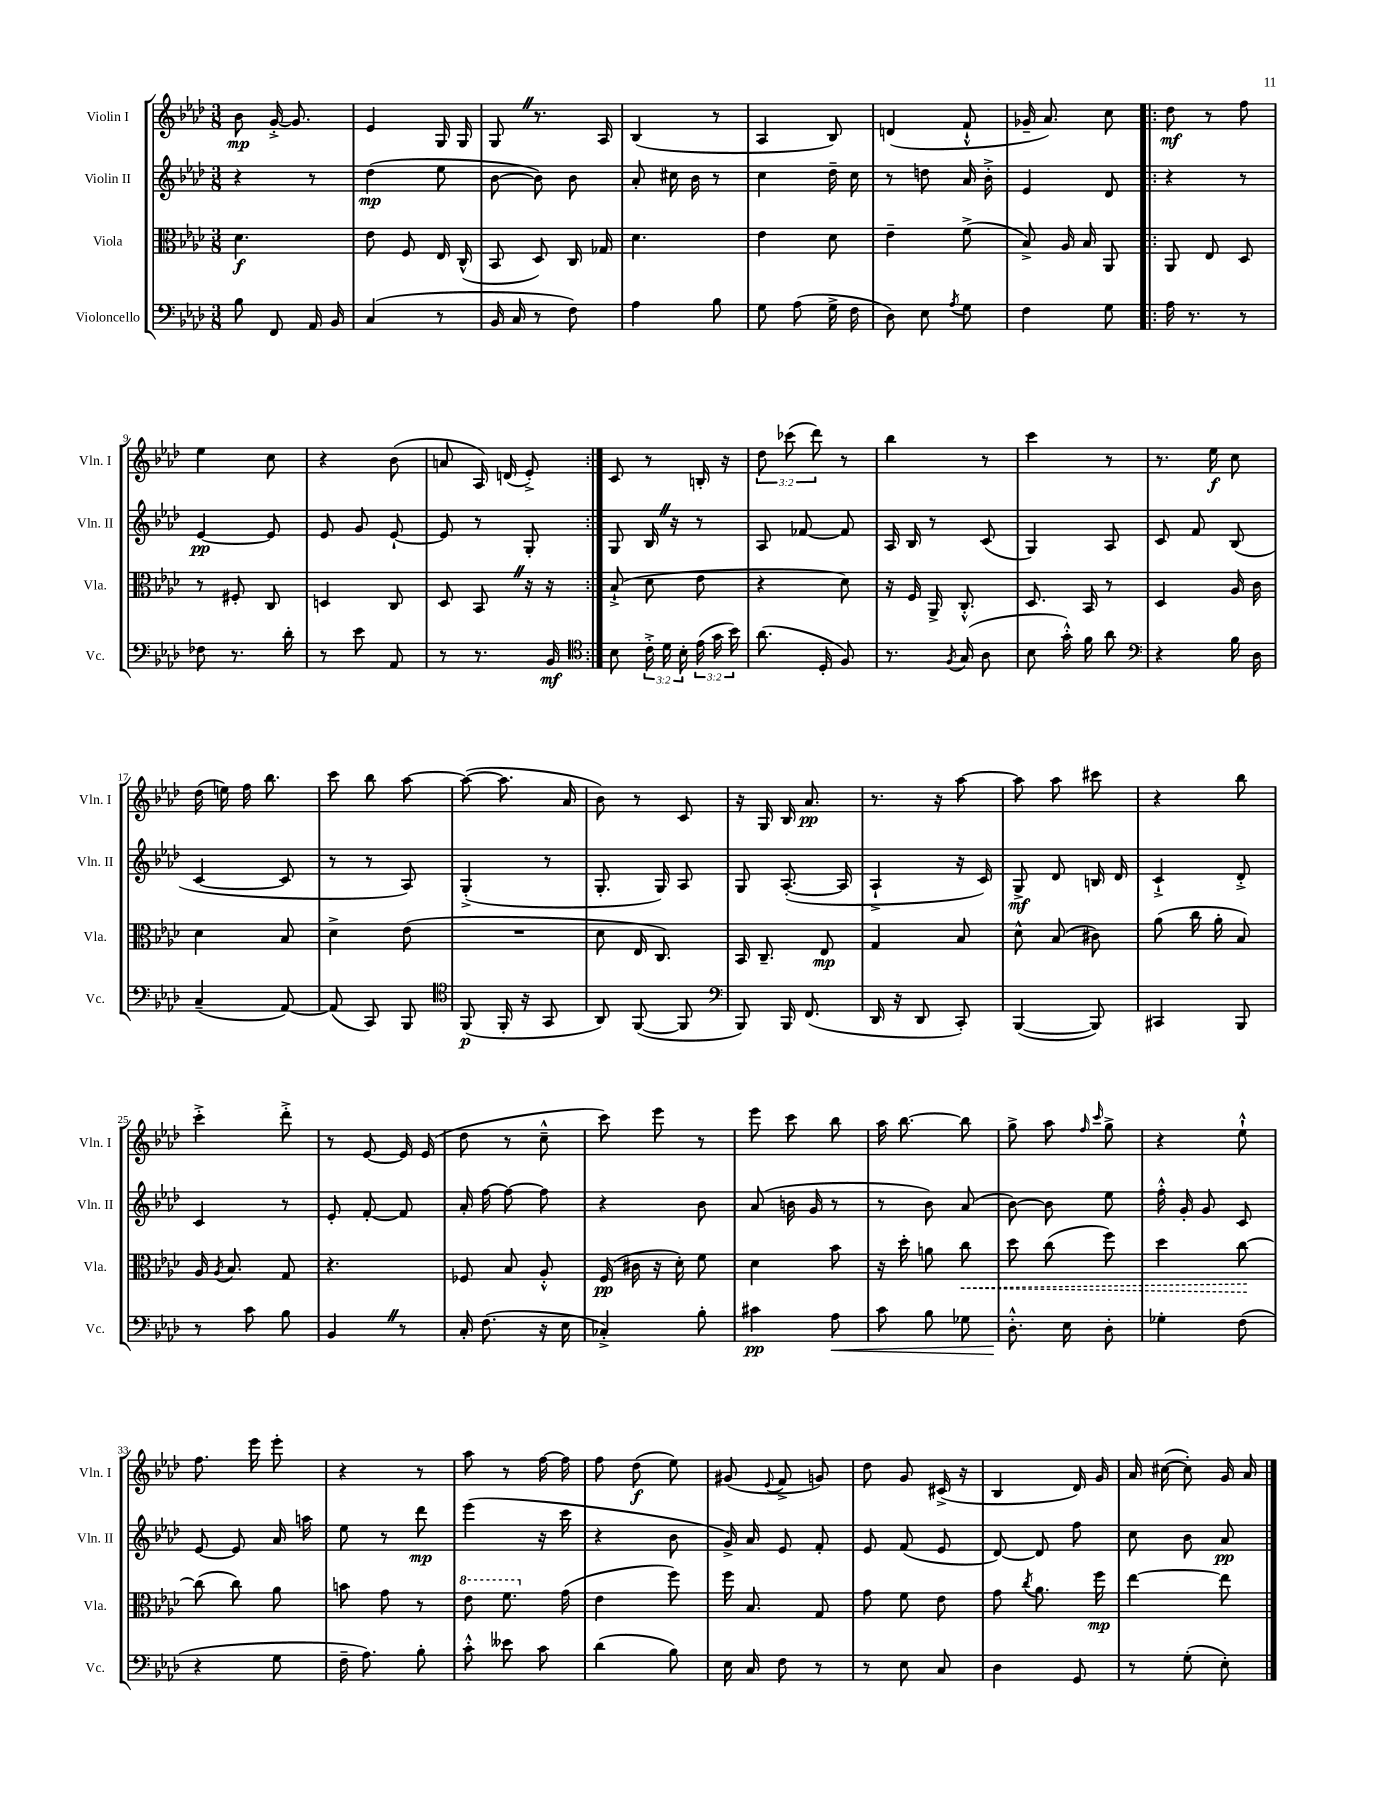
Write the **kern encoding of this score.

**kern	**kern	**kern	**kern
*staff4	*staff3	*staff2	*staff1
*clefF4	*clefC3	*clefG2	*clefG2
*k[b-e-a-d-]	*k[b-e-a-d-]	*k[b-e-a-d-]	*k[b-e-a-d-]
*M3/8	*M3/8	*M3/8	*M3/8
8B-	4.d-	4r	8b-
8FF	.	.	[16g'^
.	.	.	8.g]
16AA-	.	8r	.
16BB-	.	.	.
=	=	=	=
(4C	8e-	(4dd-	4e-
.	8F	.	.
8r	16E-	8ee-	16G
.	(16C^^	.	16G
=	=	=	=
16BB-	8BB-	[8b-	8G
16C	.	.	.
8r	8D-)	8b-])	8.r
8F)	16C	8b-	.
.	16G-	.	16A-
=	=	=	=
4A-	4.d-	8a-'	(4B-
.	.	16cc#	.
.	.	16b-	.
8B-	.	8r	8r
=	=	=	=
8G	4e-	4cc	4A-
(8A-	.	.	.
16G^	8d-	16dd-~	8B-)
16F	.	16cc	.
=	=	=	=
8D-)	4e-~	8r	(4d
8E-	.	8dd	.
8qA-	.	.	.
8G	(8f^	16a-	8f`^^
.	.	16b-'^	.
=	=	=	=
4F	8B-^)	4e-	16g-~
.	.	.	8.a-)
.	16A-	.	.
.	16B-	.	.
8G	8AA-	8d-	8cc
=!|:	=!|:	=!|:	=!|:
16A-	8AA-	4r	8dd-
8.r	.	.	.
.	8E-	.	8r
8r	8D-	8r	8ff
=	=	=	=
8F-	8r	[4e-	4ee-
8.r	8F#'	.	.
.	8C	8e-]	8cc
16d-'	.	.	.
=	=	=	=
8r	4D	8e-	4r
8e-	.	8g	.
8AA-	8C	[8e-`	(8b-
=	=	=	=
8r	8D-	8e-]	8a
8.r	8BB-	8r	16A-)
.	.	.	(16d
.	16r	8G'	8e-'^)
16BB-	16r	.	.
=:|!	=:|!	=:|!	=:|!
*clefC4	*	*	*
8B-	(8B-`^	8G	8c
24c'^	8d-	16B-	8r
24d-	.	.	.
.	.	16r	.
24B-'	.	.	.
(24e-	8e-	8r	16B'
24g	.	.	.
.	.	.	16r
24b-)	.	.	.
=	=	=	=
(8.a-	4r	8A-	12dd-
.	.	.	(12ccc-
.	.	[8f-	.
.	.	.	12ddd-)
16D-'	.	.	.
8F)	8d-)	8f-]	8r
=	=	=	=
8.r	16r	16A-	4bb-
.	16F	16B-	.
.	16AA-^	8r	.
8qF	.	.	.
(16G	8.C'^^	.	.
8A-	.	(8c	8r
=	=	=	=
8B-	8.D-	4G)	4ccc
16g'^^)	.	.	.
16f	16BB-	.	.
8a-	8r	8A-	8r
=	=	=	=
*clefF4	*	*	*
4r	4D-	8c	8.r
.	.	8f	.
.	.	.	16ee-
16B-	16A-	(8B-	8cc
16D-	16c	.	.
=	=	=	=
(4C~	4d-	[4c	(16dd-
.	.	.	16ee)
.	.	.	16ff
.	.	.	8.bb-
[8AA-)	8B-	8c]	.
=	=	=	=
(8AA-]	4d-^	8r	8ccc
8CC)	.	8r	8bb-
8BBB-	(8e-	8A-)	[8aa-
=	=	=	=
*clefC4	*	*	*
(8FF	4.r	(4G'^	(8aa-_
16FF'	.	.	8.aa-]
16r	.	.	.
8GG	.	8r	.
.	.	.	16a-
=	=	=	=
8AA-)	8d-	8.G'	8b-)
([8FF	16E-	.	8r
.	8.C)	16G)	.
8FF]	.	8A-	8c
=	=	=	=
*clefF4	*	*	*
8BBB-)	16BB-	8G	16r
.	8.C~	.	16G
16BBB-	.	([8.A-'	16B-
(8.FF	.	.	8.a-
.	8E-	.	.
.	.	16A-]	.
=	=	=	=
16DD-	4G	4A-`^	8.r
16r	.	.	.
8DD-	.	.	.
.	.	.	16r
8CC')	8B-	16r	[8aa-
.	.	16c)	.
=	=	=	=
([4BBB-	8d-^^	8G^	8aa-]
.	(8B-	8d-	8aa-
8BBB-])	8c#)	16B	8ccc#
.	.	16d-	.
=	=	=	=
4CC#	(8a-	4c`^	4r
.	16cc	.	.
.	16a-'	.	.
8BBB-	8B-)	8d-'^	8bb-
=	=	=	=
8r	16A-	4c	4ccc'^
.	8qA-	.	.
.	8.B-	.	.
8c	.	.	.
8B-	8G	8r	8ddd-'^
=	=	=	=
4BB-	4.r	8e-'	8r
.	.	[8f'	[8e-
8r	.	8f]	16e-]
.	.	.	(16e-
=	=	=	=
16C'	8F-	16a-'	8dd-
(8.F	.	[16ff	.
.	8B-	8ff_	8r
16r	8A-'^^	8ff]	8cc~^^
16E-	.	.	.
=	=	=	=
4C-'^)	(16F	4r	8ccc)
.	16c#	.	.
.	16r	.	8eee-
.	16d-')	.	.
8B-'	8f	8b-	8r
=	=	=	=
4c#	4d-	(8a-	8eee-
.	.	16b	8ccc
.	.	16g	.
8A-	8b-	8r	8bb-
=	=	=	=
8c	16r	8r	16aa-
.	16dd-'	.	[8.bb-
8B-	8a	8b-)	.
8G-	8cc	(8a-	8bb-]
=	=	=	=
8.D-'^^	8dd-	[8b-)	8gg^
.	(8cc	8b-]	8aa-
16E-	.	.	.
.	.	.	16qqff
.	.	.	16qqccc
8D-'	8ff)	8ee-	8gg^
=	=	=	=
4G-'	4dd-	16ff'^^	4r
.	.	16g'	.
.	.	8g	.
(8F	[8cc	8c	8ee-`^^
=	=	=	=
4r	(8cc]	[8e-	8.ff
.	8cc)	8e-]	.
.	.	.	16eee-
8G	8a-	16a-	8eee-'
.	.	16aa	.
=	=	=	=
16F~	8b	8ee-	4r
8.A-)	.	.	.
.	8g	8r	.
8B-'	8r	8ddd-	8r
=	=	=	=
8c'^^	8ee-	(4eee-	8aa-
8e--	8.ff	.	8r
8c	.	16r	[16ff
.	(16g	16ccc	16ff]
=	=	=	=
(4d-	4e-	4r	8ff
.	.	.	(8dd-
8B-)	8ff)	8b-	8ee-)
=	=	=	=
16E-	16ff	16g^)	(8g#
16C	8.B-	16a-	.
.	.	.	8qqe-
8F	.	8e-	8f^
8r	8G	8f'	8g)
=	=	=	=
8r	8g	8e-	8dd-
8E-	8f	(8f	8g
8C	8e-	8e-	(16c#^
.	.	.	16r
=	=	=	=
4D-	8g	[8d-)	4B-
.	8qcc	.	.
.	8.a-	8d-]	.
8GG	.	8ff	16d-)
.	16ff	.	16g
=	=	=	=
8r	[4ee-	8cc	16a-
.	.	.	([16cc#
(8G'	.	8b-	8cc#'])
8E-')	8ee-]	8a-	16g
.	.	.	16a-
==	==	==	==
*-	*-	*-	*-
